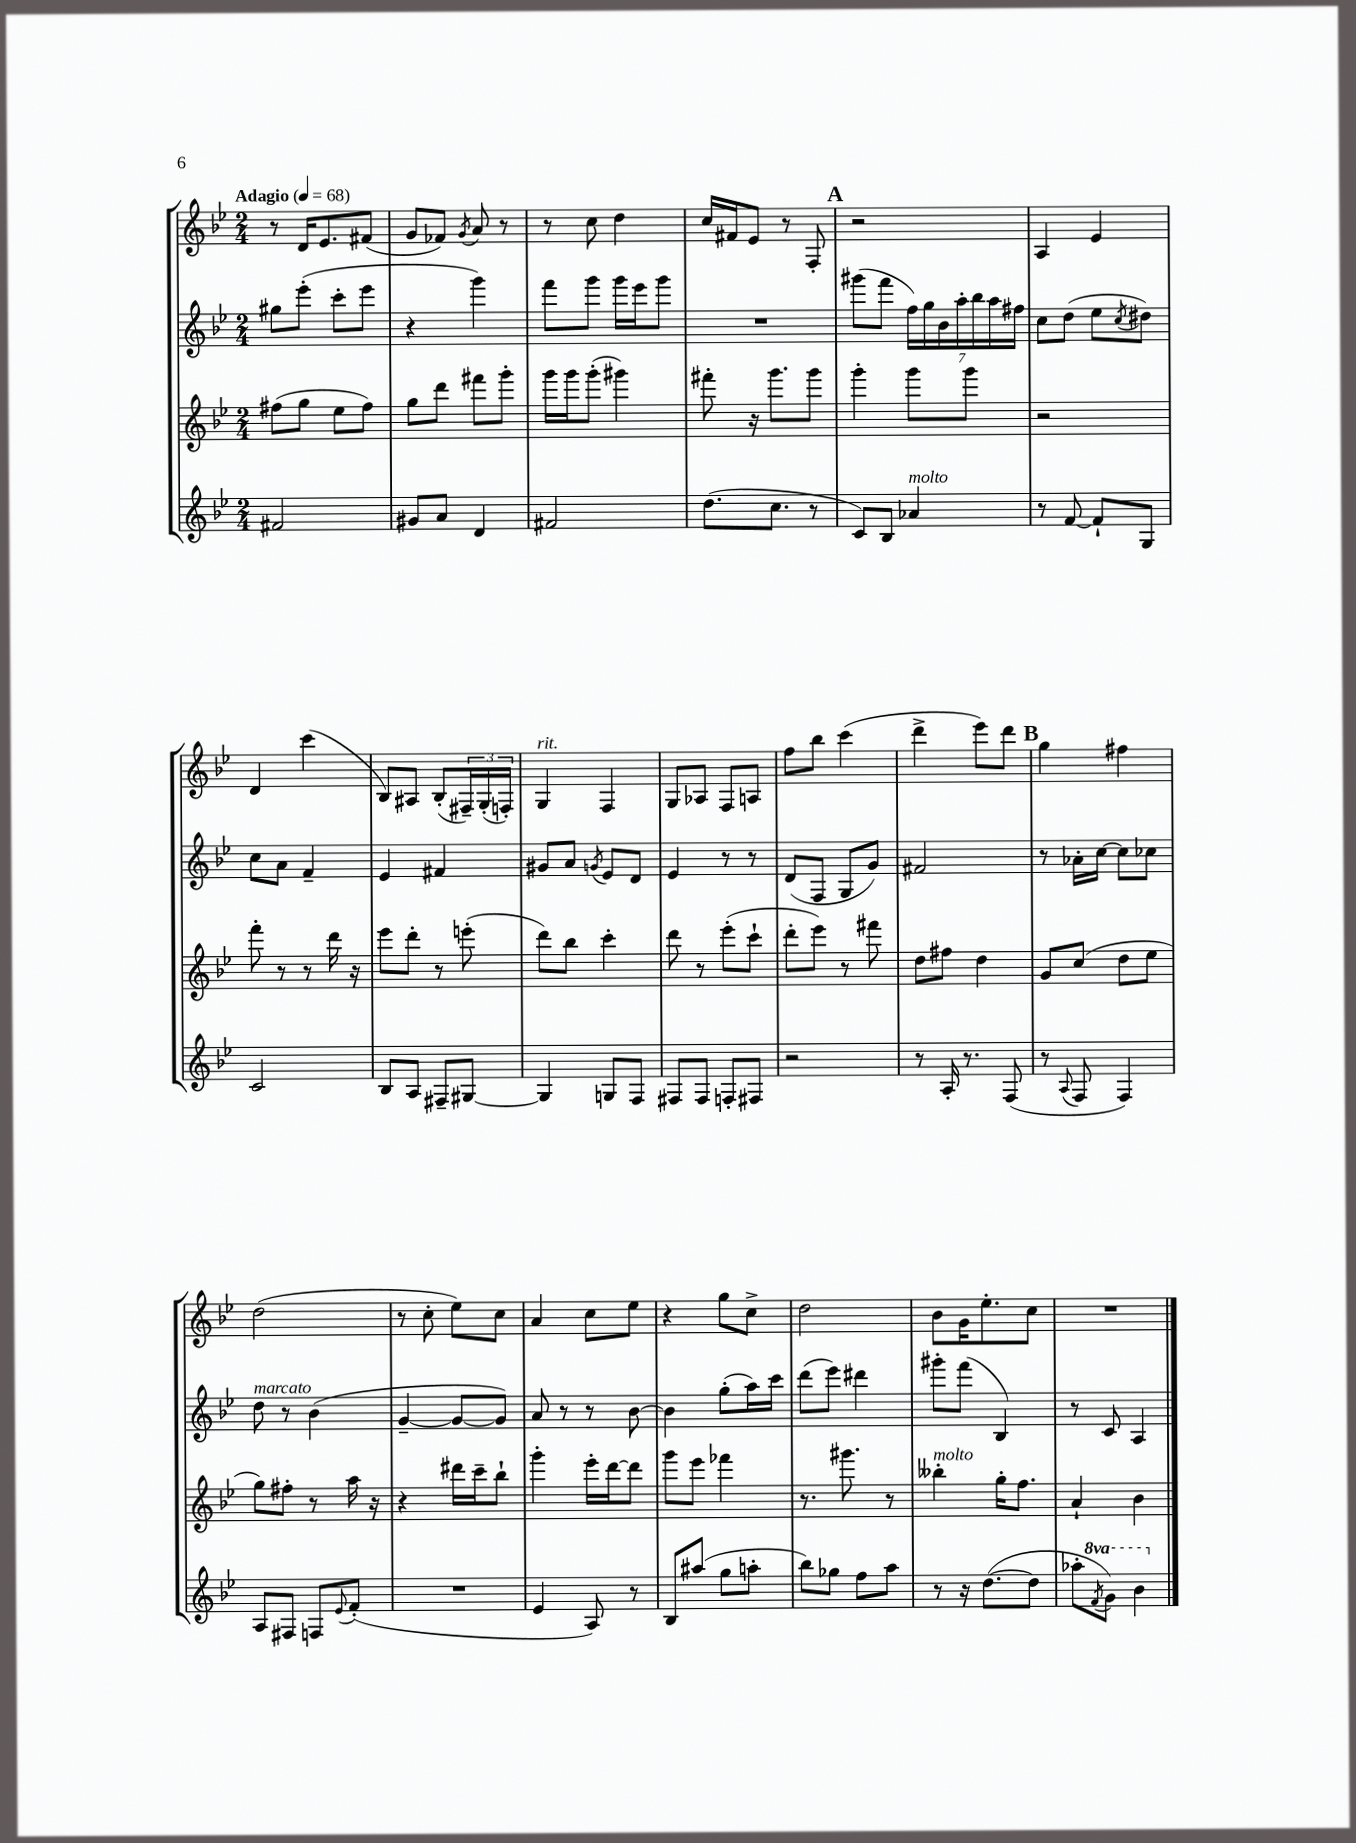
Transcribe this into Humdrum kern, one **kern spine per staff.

**kern	**kern	**kern	**kern
*staff4	*staff3	*staff2	*staff1
*clefG2	*clefG2	*clefG2	*clefG2
*k[b-e-]	*k[b-e-]	*k[b-e-]	*k[b-e-]
*M2/4	*M2/4	*M2/4	*M2/4
*MM68	*MM68	*MM68	*MM68
2f#	(8ff#	8gg#	8r
.	8gg	(8eee-'	16d
.	.	.	8.e-
.	8ee-	8ccc'	.
.	8ff#)	8eee-	(8f#
=	=	=	=
8g#	8gg	4r	8g
8a	8ddd	.	8f-)
.	.	.	8qg
4d	8fff#	4ggg)	8a
.	8ggg'	.	8r
=	=	=	=
2f#	16ggg	8fff	8r
.	16ggg	.	.
.	(8ggg'	8ggg	8cc
.	4ggg#)	16ggg	4dd
.	.	16eee-	.
.	.	8ggg	.
=	=	=	=
(8.dd	8fff#'	2r	16cc
.	.	.	16f#
.	16r	.	8e-
8.cc	8.ggg	.	.
.	.	.	8r
8r	8ggg	.	8F'
=	=	=	=
8c)	4ggg'	(8ggg#	2r
8B-	.	8fff	.
4a-	8ggg	28ff)	.
.	.	28gg	.
.	.	28b-	.
.	.	28aa'	.
.	8ggg	.	.
.	.	28bb-	.
.	.	28aa	.
.	.	28ff#	.
=	=	=	=
8r	2r	8cc	4A
[8f	.	(8dd	.
8f`]	.	8ee-	4e-
.	.	8qcc	.
8G	.	8dd#)	.
=	=	=	=
2c	8fff'	8cc	4d
.	8r	8a	.
.	8r	4f~	(4ccc
.	16ddd	.	.
.	16r	.	.
=	=	=	=
8B-	8eee-	4e-	8B-)
8A	8ddd'	.	8A#
8F#~	8r	4f#	(8B-'
[8G#	(8eee'	.	24F#~)
.	.	.	(24G'
.	.	.	24F')
=	=	=	=
4G#]	8ddd)	8g#	4G
.	8bb-	8a	.
.	.	8qg	.
8G	4ccc'	8e-	4F
8F	.	8d	.
=	=	=	=
8F#	8ddd	4e-	8G
8F#	8r	.	8A-
8F'	(8eee-'	8r	8F
8F#	8ccc`	8r	8A
=	=	=	=
2r	8ddd'	(8d	8ff
.	8eee-)	8F	8bb-
.	8r	8G	(4ccc
.	8fff#	8g)	.
=	=	=	=
8r	8dd	2f#	4ddd^
16A'	8ff#	.	.
8.r	.	.	.
.	4dd	.	8eee-)
(8F	.	.	8ddd
=	=	=	=
8r	8g	8r	4gg
8qqA	.	.	.
8F	(8cc	16a-'	.
.	.	[16cc	.
4F)	8dd	8cc]	4ff#
.	8ee-	8cc-	.
=	=	=	=
8A	8gg)	8dd	(2dd
8F#	8ff#'	8r	.
8F	8r	(4b-	.
8qqe-	.	.	.
(8f'	16aa	.	.
.	16r	.	.
=	=	=	=
2r	4r	[4g~	8r
.	.	.	8cc'
.	16ddd#	8g_	8ee-)
.	16ccc~	.	.
.	8bb-`	8g])	8cc
=	=	=	=
4e-	4ggg'	8a	4a
.	.	8r	.
8A)	16eee-'	8r	8cc
.	[16ddd	.	.
8r	8ddd]	[8b-	8ee-
=	=	=	=
8B-	8ggg	4b-]	4r
(8aa#	8eee-	.	.
8gg	4fff-	(8gg'	8gg
8aa'	.	16aa)	8cc^
.	.	16ccc	.
=	=	=	=
8bb-)	8.r	(8ddd	2dd
8gg-	.	8eee-)	.
.	8.ggg#	.	.
8ff	.	4ddd#	.
8aa	8r	.	.
=	=	=	=
8r	4bb--'	8ggg#'	8b-
16r	.	(8fff	16g
([8.dd	.	.	8.ee-'
.	16gg'	4B-)	.
.	8.ff	.	.
8dd]	.	.	8cc
=	=	=	=
8aa-'	4a`	8r	2r
8qff	.	.	.
8gg)	.	8c	.
4bb-	4b-	4A	.
==	==	==	==
*-	*-	*-	*-
